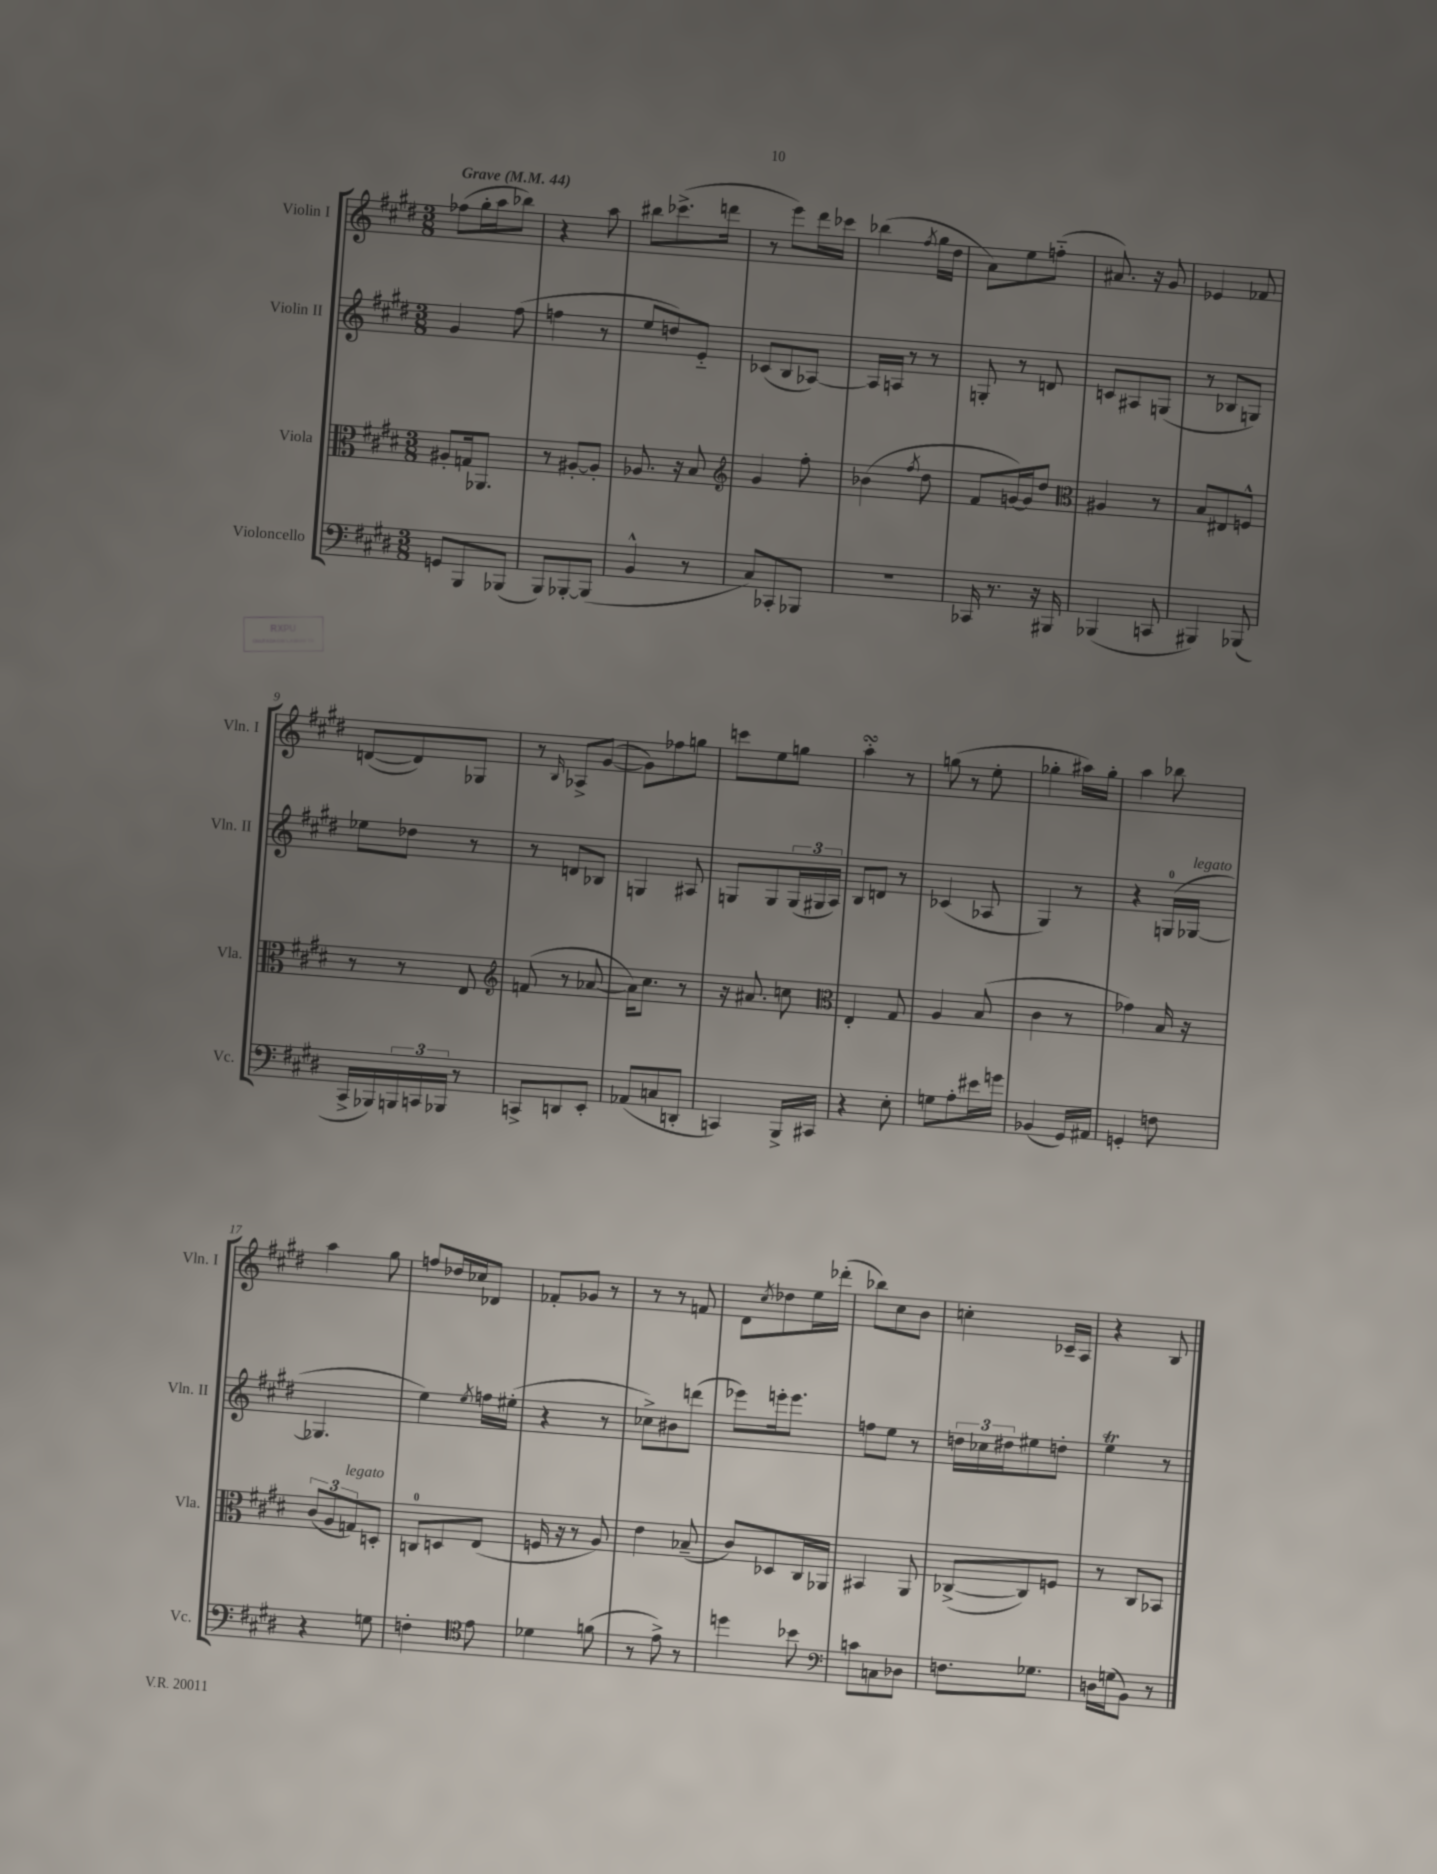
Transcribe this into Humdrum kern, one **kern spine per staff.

**kern	**kern	**kern	**kern
*staff4	*staff3	*staff2	*staff1
*clefF4	*clefC3	*clefG2	*clefG2
*k[f#c#g#d#]	*k[f#c#g#d#]	*k[f#c#g#d#]	*k[f#c#g#d#]
*M3/8	*M3/8	*M3/8	*M3/8
*MM44	*MM44	*MM44	*MM44
8GG	8A#'	4g#	(8ff-
8BBB	16G	.	16gg#'
.	8.AA-	.	16aa
(8BBB-	.	(8ff#	8bb-)
=	=	=	=
8BBB)	8r	4ff	4r
[8BBB-'	[8A#'	.	.
(8BBB-]	8A#']	8r	8aa
=	=	=	=
4BB^^	8.A-	8ee	8bb#
.	.	8dd)	(8.ccc-^
.	16r	.	.
8r	8B	8e'~	.
.	.	.	16ddd
=	=	=	=
*	*clefG2	*	*
8C#)	4g#	(8c-	8r
8CC-'	.	8B	8eee)
8BBB-	8ff#'	[8A-)	16ddd#
.	.	.	16ccc-
=	=	=	=
4.r	(4b-	16A-]	(4bb-
.	.	16A	.
.	.	8r	.
.	8qff#	.	8qff#
.	8dd#	8r	16gg#
.	.	.	16dd#
=	=	=	=
16CC-	8f#	8G'	8a)
8.r	.	.	.
.	[16g)	8r	8ee
.	16g]	.	.
16r	8dd#	8d	(8ff'~
16BBB#	.	.	.
=	=	=	=
*	*clefC3	*	*
(4BBB-	4A#	8c	8.a#)
.	.	8A#	.
.	.	.	16r
8CC	8r	(8G	8g#
=	=	=	=
4BBB#)	8B	8r	4e-
.	8E#	8B-	.
(8BBB-	8F^^	8G)	8f-
=	=	=	=
16CC#^	8r	8ee-	([8d
16BBB-)	.	.	.
24BBB	8r	8dd-	8d])
24CC	.	.	.
24BBB-	.	.	.
8r	8E	8r	8G-
=	=	=	=
*	*clefG2	*	*
8CC^	(8f	8r	8r
.	.	.	16qqB
8DD	8r	8d	8A-^
8EE'	[8a-	8B-	([8g#
=	=	=	=
(8AA-	16a-])	4G	8g#])
.	8.cc#	.	.
8C	.	.	8ff-
8DD'	8r	8A#	8gg
=	=	=	=
4CC)	16r	8G	8ccc
.	8.a#	.	.
.	.	8G	8ee
16BBB^	8cc	(24G	8gg
.	.	24G#	.
16CC#	.	.	.
.	.	24A)	.
=	=	=	=
*	*clefC3	*	*
4r	4E'	8B	4aa'
.	.	8d	.
8E'	8G#	8r	8r
=	=	=	=
8G	4A	(4c-	(8gg
8A'	.	.	8r
16e#	(8B	8A-	8ee'
16g	.	.	.
=	=	=	=
(4BB-	4c#	4G#)	4gg-'
16GG#)	8r	8r	16aa#)
16AA#	.	.	16gg-'
=	=	=	=
4GG'	4g-)	4r	4aa
8F	16B	(16G	8bb-
.	16r	[16G-	.
=	=	=	=
4r	(12c#	4.G-]	4aa
.	12A	.	.
.	12G)	.	.
8G	8D'	.	8gg#
=	=	=	=
4F'	8C	4ee)	8ff
.	8D	.	16dd-
.	.	.	16cc-
*clefC4	*	*	*
.	.	8qee	.
8e	(8E	16ff	8d-
.	.	(16ee#'	.
=	=	=	=
4d-	16F	4r	8f-'
.	16r	.	.
.	8r	.	8g-
(8f	8A)	8r	8r
=	=	=	=
8r	4e	8cc-^)	8r
8e^)	.	8b#	8r
8r	(8B-~	(8ddd	8f
=	=	=	=
4dd	8c#)	8eee-)	8d#
.	.	.	8qcc#
.	8D-	16eee'	8dd-
.	.	8.eee	.
8b-	16C#	.	16ee
.	16AA-	.	(16ddd-'
=	=	=	=
*clefF4	*	*	*
8c	4BB#	8ff	8bb-)
8C	.	8ee	8cc#
8D-	8AA	8r	8b
=	=	=	=
8.F	([8C-^	24dd	4cc'
.	.	24cc-	.
.	.	24dd#	.
.	8C-])	8ee#	.
8.G-	.	.	.
.	8F	8dd'	16c-~
.	.	.	16A
=	=	=	=
16D	8r	4ee	4r
(16G	.	.	.
8BB)	8C#	.	.
8r	8BB-	8r	8B
==	==	==	==
*-	*-	*-	*-
